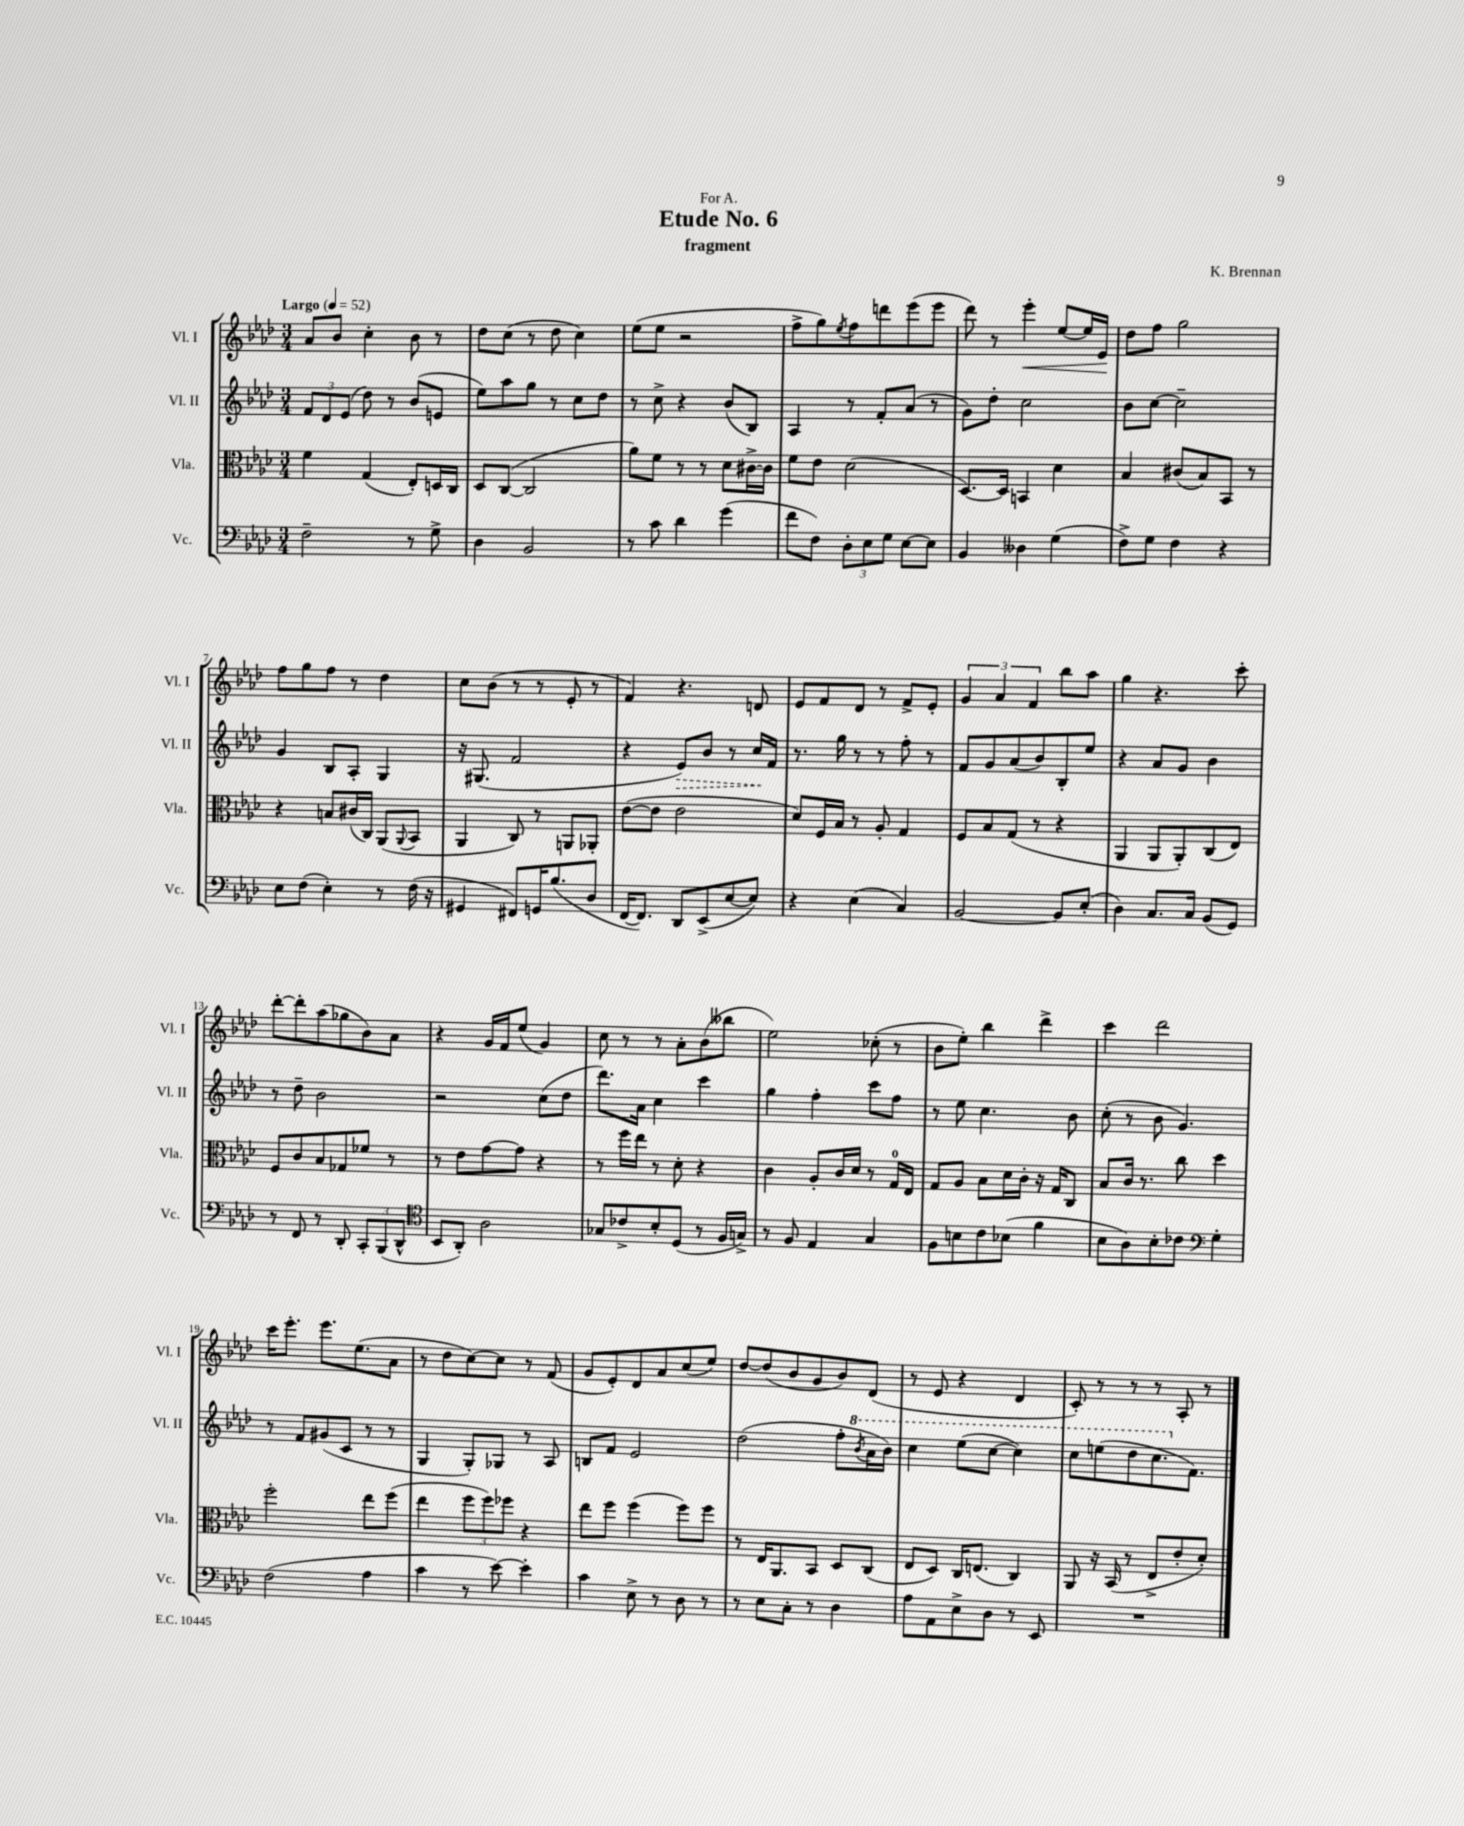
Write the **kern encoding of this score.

**kern	**kern	**kern	**kern
*staff4	*staff3	*staff2	*staff1
*clefF4	*clefC3	*clefG2	*clefG2
*k[b-e-a-d-]	*k[b-e-a-d-]	*k[b-e-a-d-]	*k[b-e-a-d-]
*M3/4	*M3/4	*M3/4	*M3/4
*MM52	*MM52	*MM52	*MM52
2F~	4f	12f	8a-
.	.	12d-	.
.	.	.	8b-
.	.	(12e-	.
.	(4G	8dd-)	4cc'
.	.	8r	.
8r	8E-')	(8b-	8b-
8G^	16D	8e	8r
.	16C	.	.
=	=	=	=
4D-	8D-	8ee-)	8dd-
.	([8C	8aa-	(8cc
2BB-	2C]	8gg	8r
.	.	8r	8dd-
.	.	8cc	4cc)
.	.	8dd-	.
=	=	=	=
8r	8a-)	8r	(8ee-
8c	8f	8cc^	8ee-
4d-	8r	4r	2r
.	8r	.	.
(4g	8d-	(8b-	.
.	[16c#^	8B-)	.
.	16c#]	.	.
=	=	=	=
8f	8f	4A-	8ff^
8F)	8e-	.	8gg)
.	.	.	8qee-
12D-'	(2d-	8r	8ff
12E-	.	.	.
.	.	8f'	8ddd
12G	.	.	.
[8E-	.	(8a-	(8eee-
8E-]	.	8r	8eee-
=	=	=	=
4BB-	[8.D-)	8g)	8ddd-)
.	.	8dd-'	8r
.	16D-]	.	.
4D--	4BB	2cc	4eee-'
(4G	4d-	.	[8ee-
.	.	.	16ee-]
.	.	.	16e-
=	=	=	=
8F^)	4B-	8b-	8dd-
8G	.	[8cc	8ff
4F	(8c#	2cc~]	2gg
.	8B-)	.	.
4r	8BB-	.	.
.	8r	.	.
=	=	=	=
8E-	4r	4g	8ff
(8F	.	.	8gg
4E-')	8B	8B-	8ff
.	(16c#	8A-'	8r
.	16C)	.	.
8r	(8AA-	4G	4dd-
.	8qqAA-	.	.
(16F	8BB-	.	.
16r	.	.	.
=	=	=	=
4GG#	4AA-	16r	8cc
.	.	(8.G#	.
.	.	.	(8b-
8FF#)	8C)	2f	8r
16GG	8r	.	8r
(8.B-	.	.	.
.	8AA	.	8e-'
8D-	8AA-'	.	8r
=	=	=	=
[16FF	([8e-	4r	4f)
8.FF])	.	.	.
.	8e-]	.	.
8DD-	2e-	8e-)	4.r
(8EE-^	.	8b-	.
[8E-	.	8r	.
8E-])	.	16cc	8d
.	.	16f	.
=	=	=	=
4r	8d-)	8.r	8e-
.	16F	.	8f
.	16B-	16gg	.
(4E-	8r	8r	8d-
.	8A-'	8r	8r
4C)	4G	8ff'	8f^
.	.	8r	8e-'
=	=	=	=
[2BB-	8F	8f	6g
.	8B-	8g	.
.	.	.	6a-
.	(8G	(8a-	.
.	.	.	6f
.	8r	8b-)	.
8BB-]	4r	8B-'	8bb-
(8E-'	.	8ee-	8aa-
=	=	=	=
4D-)	4AA-	4r	4gg
8.C	8AA-	8a-	4.r
.	8AA-')	8g	.
16C	.	.	.
(8BB-	(8C	4b-	.
8GG)	8E-)	.	8ccc'
=	=	=	=
8r	8F	8r	[8ddd-'
8FF	8c	8dd-~	8ddd-']
8r	8B-	2b-	(8aa-
8DD-'	8G-	.	8gg-
12CC'	8f-	.	8b-)
(12BBB-	.	.	.
.	8r	.	8a-
12DD-^^	.	.	.
=	=	=	=
*clefC4	*	*	*
8BB-	8r	2r	4r
8AA-')	8e-	.	.
2A-	[8g	.	16g
.	.	.	16f
.	8g]	.	(8ee-
.	4r	(8cc	4g)
.	.	8dd-	.
=	=	=	=
8G-	8r	8.ddd-)	8cc
8c-^	16ff	.	8r
.	16ee-	16a-	.
8B-'	8r	4cc	8r
(8D-	8d-'	.	8a-'
8r	4r	4ccc	(8b-
16F	.	.	8bb--
16G^)	.	.	.
=	=	=	=
8r	4c	4gg	2ee-)
8F	.	.	.
4E-	8A-'	4ff'	.
.	16c	.	.
.	16d-	.	.
4G	8r	8ccc	(8cc-'
.	16G	8ff	8r
.	16E-	.	.
=	=	=	=
8F	8G	8r	8b-
8B	8A-	8ee-	8ee-')
8c	8B-	4.cc	4bb-
(8B-	16d-	.	.
.	16c'	.	.
4f	16r	.	4ddd-^
.	16G	.	.
.	8C	8b-	.
=	=	=	=
8B-	8B-	(8cc'	4ccc
8A-)	16c	8r	.
.	8.r	.	.
8B-'	.	8b-	2ddd-
8c-	8cc	4.g)	.
*clefF4	*	*	*
4G'	4dd-	.	.
=	=	=	=
(2F	2ff'	8r	16ccc
.	.	.	8.eee-'
.	.	8f	.
.	.	(8g#	8.eee-
.	.	8c	.
.	.	.	(8.ee-
4A-	8ee-	8r	.
.	(8ff	8r	8a-
=	=	=	=
4c	4ee-	4G	8r
.	.	.	8dd-
8r	12ff	8G')	[8cc)
.	12ff)	.	.
[8e-)	.	8G-	8cc]
.	12ff-	.	.
4e-']	4r	8r	8r
.	.	8A-	(8f
=	=	=	=
4c	8ee-	8B	8g
.	8ff	8f	8e-')
8E-^	(4ff	2e-	8d-
8r	.	.	8a-
8D-	8ff)	.	(8cc
8r	8ff	.	8ee-)
=	=	=	=
8r	8r	(2dd-	[8dd-
8E-	16E-	.	(8dd-]
.	8.AA-	.	.
8C'	.	.	8b-
8r	8BB-	.	8g
4D-	8D-	8ff'	8b-)
.	.	8qbb-	.
.	(8C	16aa-	(8d-
.	.	16bb-)	.
=	=	=	=
8A-	8E-	4ccc	8r
8AA-	8D-)	.	8e-
8E-^	16C	(8eee-	4r
.	(8.E	.	.
8D-	.	[8ccc	.
8r	4C)	4ccc])	4d-
8EE-	.	.	.
=	=	=	=
2.r	8AA-	8ccc	8c')
.	16r	(8eee	8r
.	(16BB-	.	.
.	8r	8ddd-	8r
.	8E-^	8.ccc	8r
.	8e-'	.	8A-'
.	.	8.f)	.
.	8d-')	.	8r
==	==	==	==
*-	*-	*-	*-
